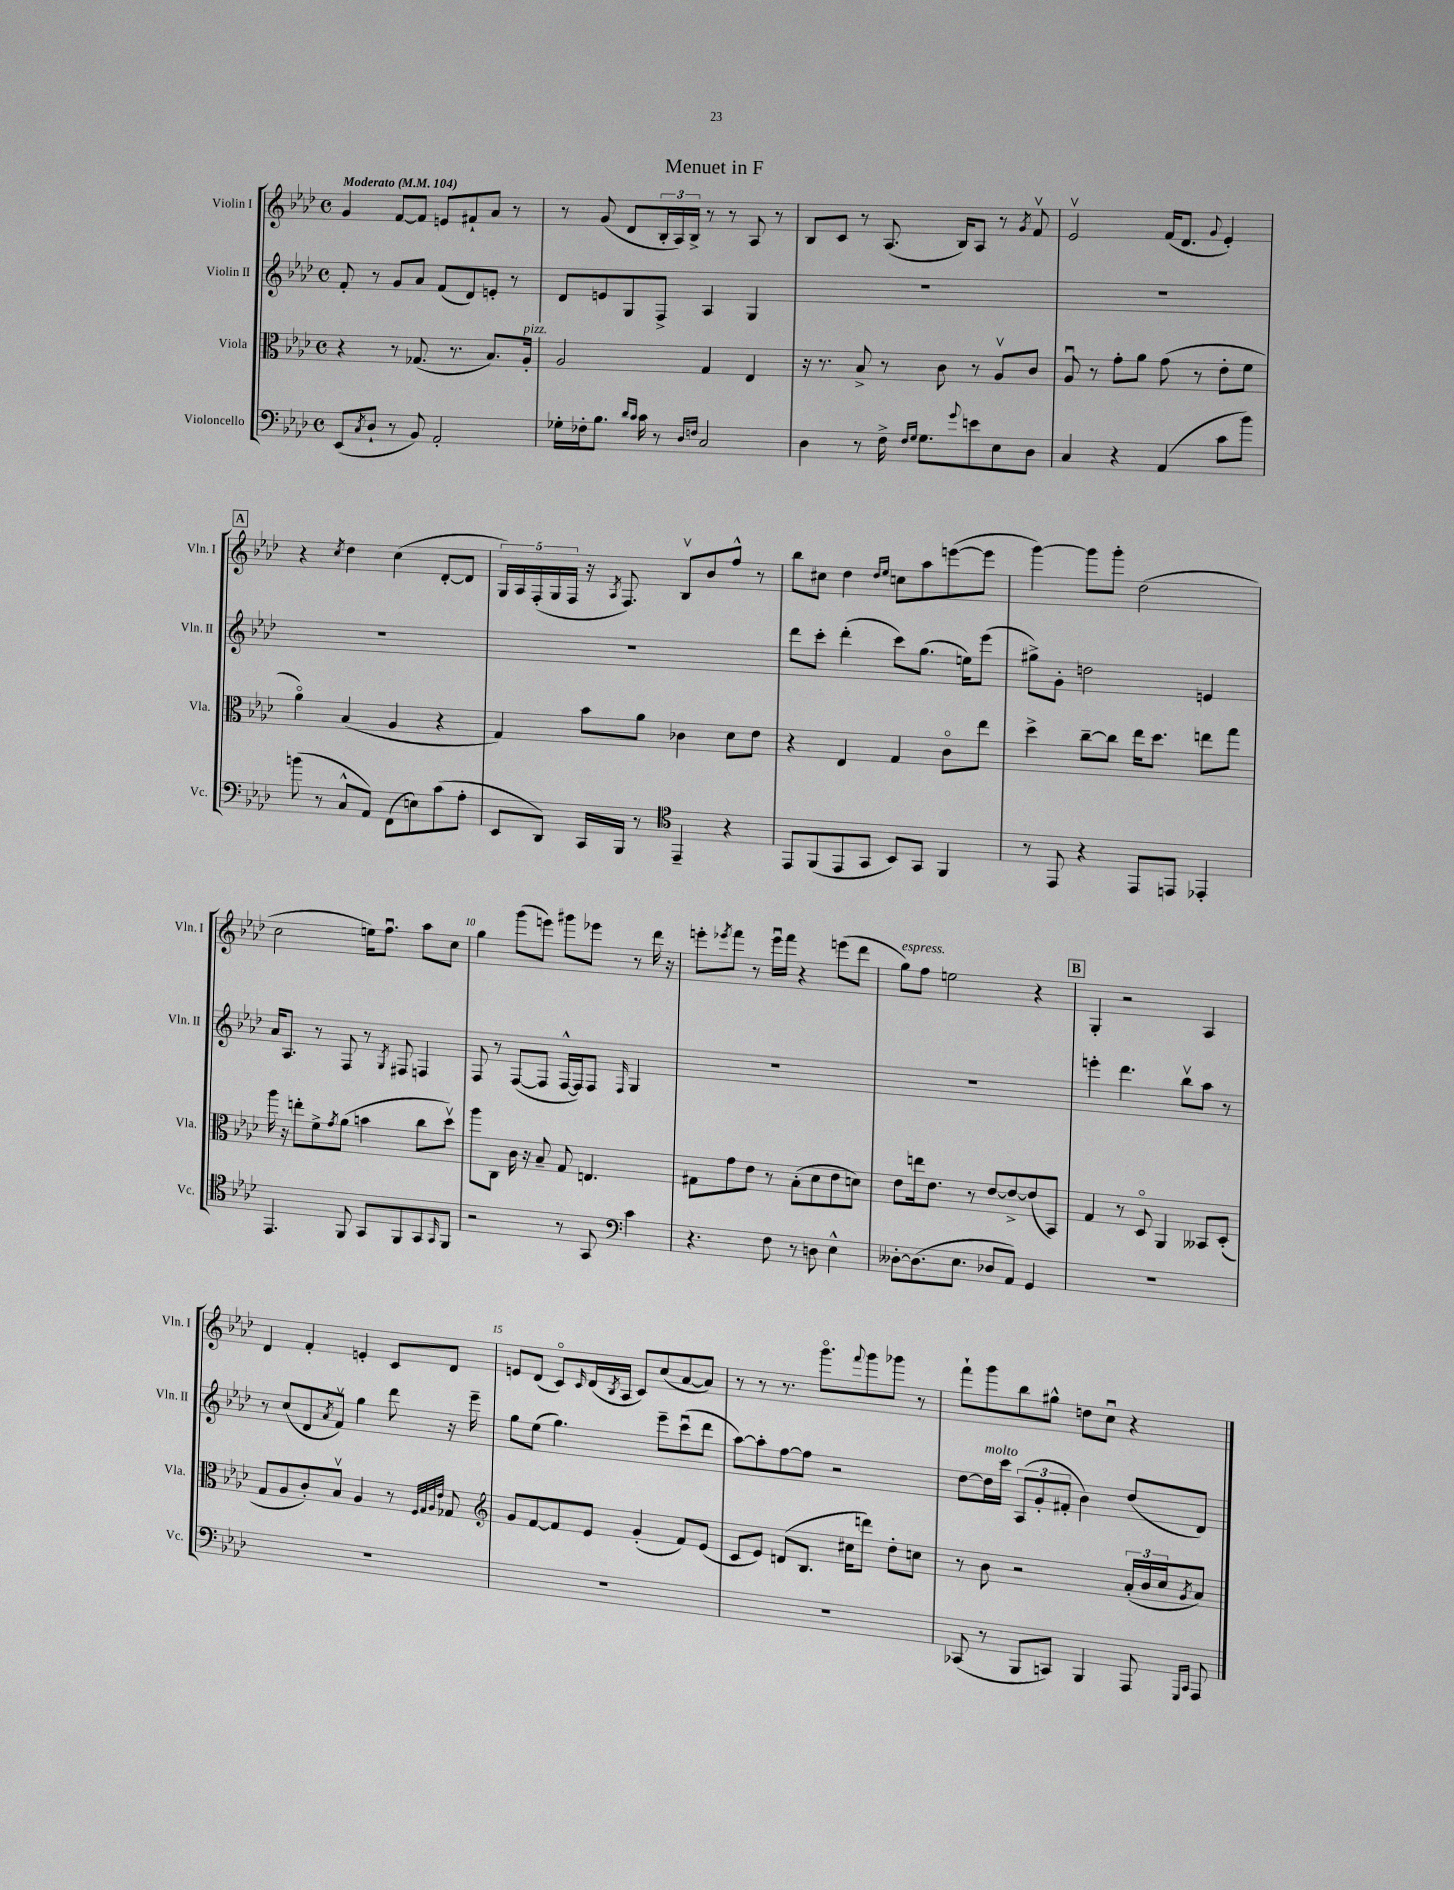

**kern	**kern	**kern	**kern
*staff4	*staff3	*staff2	*staff1
*clefF4	*clefC3	*clefG2	*clefG2
*k[b-e-a-d-]	*k[b-e-a-d-]	*k[b-e-a-d-]	*k[b-e-a-d-]
*M4/4	*M4/4	*M4/4	*M4/4
*met(c)	*met(c)	*met(c)	*met(c)
*MM104	*MM104	*MM104	*MM104
(8EE-	4r	8f'	4g
8qC	.	.	.
8D-`	.	8r	.
8r	8r	8g	[8f
8BB-)	(8.G-	8a-	8f]
2AA-'	.	(8f	8e
.	8.r	.	.
.	.	8d-)	8f#`
.	8.B-)	8e'	8a-
.	.	8r	8r
.	16A-'	.	.
=	=	=	=
16G-'	2A-	8d-	8r
16F-'	.	.	.
8.B-	.	8e	(8g
.	.	8G	8d-
16qqd-	.	.	.
16qqc	.	.	.
16c	.	.	.
8r	.	8F^	24B-'
.	.	.	24A-)
.	.	.	24B-^
16qqD-	.	.	.
16qqF	.	.	.
2C	4G	4A-	8r
.	.	.	8r
.	4E-	4G	8A-
.	.	.	8r
=	=	=	=
4D-	16r	1r	8B-
.	8.r	.	.
.	.	.	8c
8r	8B-^	.	8r
16F^	8r	.	(8.A-
16qqF	.	.	.
16qqG	.	.	.
8.G	.	.	.
.	8c	.	.
.	.	.	16B-)
8qqg	.	.	.
8e	8r	.	8A-
8E-	8A-v	.	8r
.	.	.	8qg
8D-	8c	.	8fv
=	=	=	=
4C	8A-u	1r	2e-v
.	8r	.	.
4r	8g'	.	.
.	8a-	.	.
(4AA-	(8g	.	(16f
.	.	.	8.d-
.	8r	.	.
.	.	.	8qqg
8c	8e-'	.	4e-')
8b-)	8f	.	.
=	=	=	=
(8b	4a-o)	1r	4r
8r	.	.	.
.	.	.	8qcc
8C^^	(4B-	.	4dd-
8AA-)	.	.	.
(8FF	4A-	.	(4cc
8E)	.	.	.
(8c	4r	.	[8d-'
8A-'	.	.	8d-]
=	=	=	=
8EE-	4G)	1r	20G)
.	.	.	20A-
.	.	.	(20F'
8DD-)	.	.	.
.	.	.	20G
.	.	.	20F
16CC	8b-	.	16r
.	.	.	8qA-
16BBB-	.	.	8.F)
8r	8a-	.	.
*clefC4	*	*	*
4EE-~	4c-	.	8B-v
.	.	.	8b-
4r	8d-	.	8ff^^
.	8e-	.	8r
=	=	=	=
8EE-	4r	8ddd-	8bb-
(8FF	.	8ccc'	8cc#
8EE-	4E-	(4ddd-'	4dd-
8GG	.	.	.
.	.	.	16qqdd-
.	.	.	16qqee-
8BB-)	4G	8ccc)	8cc
8GG	.	(8.gg	8aa-
4FF	8co	.	([8eee
.	.	16ee)	.
.	8ee-	(8eee-	8eee]
=	=	=	=
8r	4dd-^	8gg#^)	[4ggg)
8EE-	.	8g'	.
4r	[8cc~	2dd	8ggg]
.	8cc]	.	8ggg'
8EE-	16ee-	.	(2dd-
.	8.dd-	.	.
8EE	.	.	.
4EE-'	8ee	4e	.
.	8gg	.	.
=	=	=	=
4.EE-	16aa-	16a-	2cc
.	16r	8.A-	.
.	8ee'	.	.
.	8f^	8r	.
.	8qg	.	.
8FF	(8a-	8F	.
8GG	4b	8r	16ee)
.	.	.	8.ffu
.	.	8qG	.
8FF	.	8F#	.
8GG	8cc	4F	8aa-
16qqGG	.	.	.
8FF	8dd-v)	.	8cc
=	=	=	=
2r	8aa-	8F	4gg
.	8C	8r	.
.	16c	([8F	(8ggg
.	16r	.	.
.	8B-~	8F]	8eee)
8r	8G	[16F^^	8ggg#
.	.	16F])	.
8GG	4.E	8F	8eee-
*clefF4	*	*	*
.	.	16qqF	.
4c	.	4G	8r
.	.	.	16ddd-
.	.	.	16r
=	=	=	=
4.r	8G#	1r	8eee'
.	.	.	8qeee-
.	8g	.	8fff
.	8e-	.	8r
8F	8r	.	16eee-u
.	.	.	16fff
8r	(8B-'	.	4r
8D	8d-	.	.
4E-^^	8e-	.	(8eee
.	8d)	.	8ddd-
=	=	=	=
[8D--'	8e-	1r	8gg)
(8.D--]	16ee	.	8ff
.	8.e-	.	.
.	.	.	2ee
8.E-	.	.	.
.	8r	.	.
8D-	[8e-	.	.
8AA-)	8e-^_	.	.
4GG	(8e-]	.	4r
.	8BB-)	.	.
=	=	=	=
1r	4G	4eee'	4G'
.	8r	4.ddd-	2r
.	8D-o	.	.
.	4AA-	.	.
.	.	8bb-v	.
.	8BB--	8aa-	4A-
.	(8D-'	8r	.
=	=	=	=
1r	8G	8r	4d-
.	8A-	(8cc	.
.	8c')	8d-	4f'
.	.	8qa-	.
.	8B-v	8fv)	.
.	4A-	4gg	4e'
.	8r	8ddd-	8c
.	32qqF	.	.
.	32qqG	.	.
.	32qqA-	.	.
.	32qqe-	.	.
.	8G-	16r	8d-
.	.	16eee-~	.
=	=	=	=
*	*clefG2	*	*
1r	8g	8gg	8e
.	[8f	(8ee-	(8d-
.	8f]	4.gg)	8co)
.	.	.	16qqc
.	8e-	.	(16d-
.	.	.	8qB-
.	.	.	16A-
.	(4g'	.	8c)
.	.	8eee-~	(8cc
.	8f)	(8cccu	[8a-
.	(8e-	8ddd-	8a-])
=	=	=	=
1r	8c	[8aa-)	8r
.	8e-)	8aa-']	8r
.	(8d	[8ff	8.r
.	8.B-	8ff]	.
.	.	.	8.gggo
.	.	2r	.
.	16cc#	.	.
.	.	.	8qqfff
.	8ddd)	.	8ggg
.	8dd-'	.	8ggg-
.	8cc	.	8r
=	=	=	=
(8CC-	8r	[8dd-	8fff`
8r	8b-	16dd-]	8ggg
.	.	16ccc	.
8BBB-	2r	(12A-	8bb-
.	.	12g'	.
8CC)	.	.	8gg#^^
.	.	12f#'	.
4BBB-	.	4b-)	8dd
.	.	.	8ccu
8AAA-	(24a-'	(8dd-	4r
.	24b-	.	.
.	24cc	.	.
16qqGGG	.	.	.
16qqCC	8qg	.	.
8AAA-	8a-)	8d-)	.
==	==	==	==
*-	*-	*-	*-
